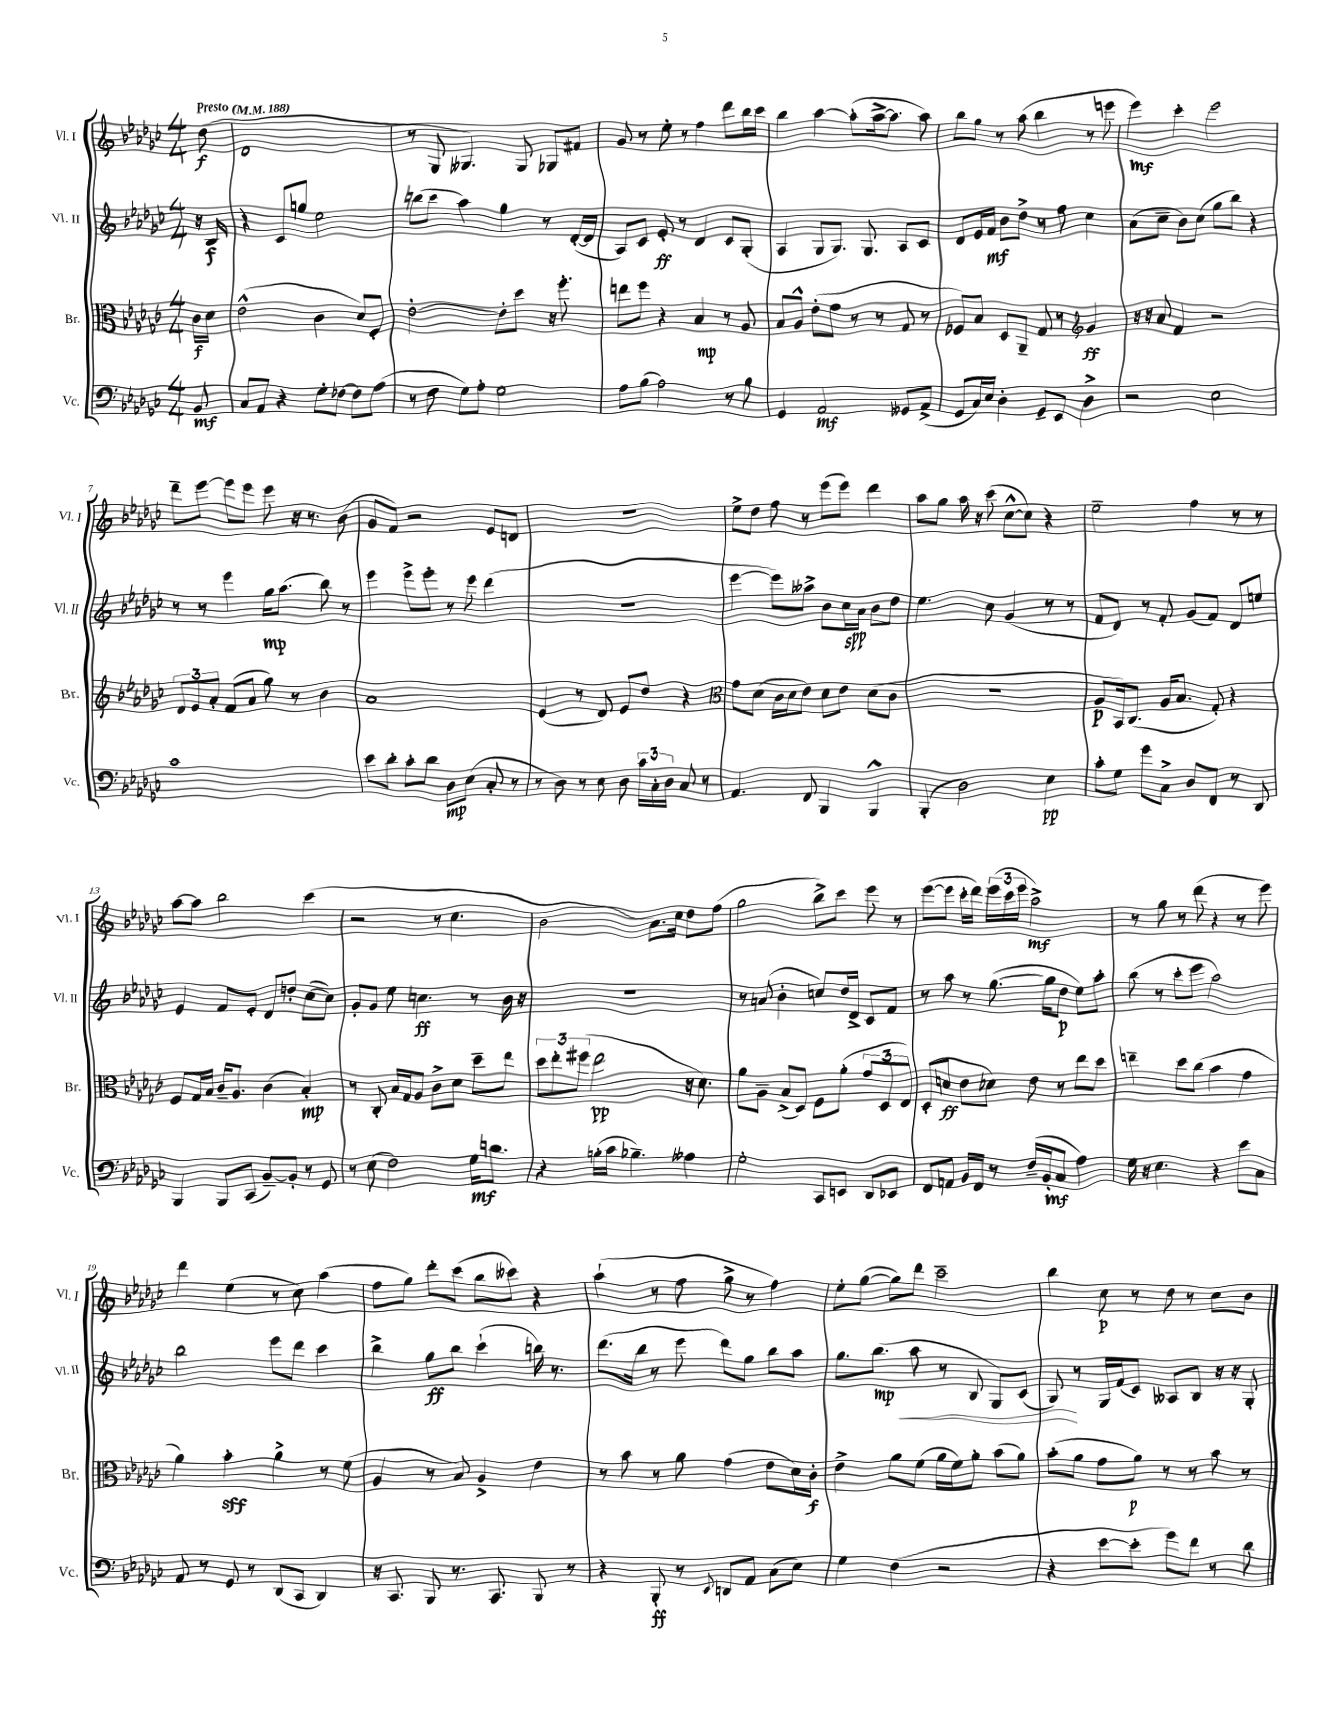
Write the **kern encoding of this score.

**kern	**dynam	**kern	**dynam	**kern	**dynam	**kern	**dynam
*part4	*part4	*part3	*part3	*part2	*part2	*part1	*part1
*staff4	*staff4	*staff3	*staff3	*staff2	*staff2	*staff1	*staff1
*I"Vc.	*	*I"Br.	*	*I"Vl. II	*	*I"Vl. I	*
*I'Vc.	*	*I'Br.	*	*I'Vl. II	*	*I'Vl. I	*
*clefF4	*	*clefC3	*	*clefG2	*	*clefG2	*
*k[b-e-a-d-g-c-]	*	*k[b-e-a-d-g-c-]	*	*k[b-e-a-d-g-c-]	*	*k[b-e-a-d-g-c-]	*
*M4/4	*	*M4/4	*	*M4/4	*	*M4/4	*
*MM188	*	*MM188	*	*MM188	*	*MM188	*
=	=	=	=	=	=	=	=
!	!	!	!	!	!	!LO:TX:a:B:t=Presto	!
8BB-/	mf	16c-\LL	f	16r	.	(8dd-\	f
.	.	16d-\JJ	.	16B-/	f	.	.
=1	=1	=1	=1	=1	=1	=1	=1
8C-/L	.	(2e-^^\	.	4r	.	1d-	.
8AA-/J	.	.	.	.	.	.	.
4r	.	.	.	8c-/L	.	.	.
.	.	.	.	8ggn/J	.	.	.
8G-'\L	.	4c-\	.	2ee-\	.	.	.
[8F-X\J	.	.	.	.	.	.	.
8F-\L]	.	8d-/L)	.	.	.	.	.
(8A-\J	.	8F'/J	.	.	.	.	.
=2	=2	=2	=2	=2	=2	=2	=2
8r	.	[2e-'\	.	(8bbn\L	.	8r	.
8F\	.	.	.	8ccc-\J	.	8G-/	.
8G-\L)	.	.	.	4aa-\)	.	4.G--X/)	.
8A-'\J	.	.	.	.	.	.	.
2G-\	.	8e-'\L]	.	4gg-\	.	.	.
.	.	8dd-\J	.	.	.	8G--/	.
.	.	16r	.	8r	.	8G-X/L	.
.	.	8.ff'\	.	.	.	.	.
.	.	.	.	([16d-'/LL	.	8f#X/J	.
.	.	.	.	16d-/JJ]	.	.	.
=3	=3	=3	=3	=3	=3	=3	=3
8A-\L	.	8een\L	.	8A-/L)	.	8g-/	.
(8B-\J	.	8ff\J	.	8c-/J	.	8r	.
2A-\)	.	4r	.	8e-'/	ff	8ee-'\	.
.	.	.	.	8r	.	8r	.
.	.	4B-/	mp	4d-/	.	4ff\	.
8r	.	8r	.	8c-/L	.	8ddd-\L	.
8B-\	.	8A-/	.	(8G-'/J	.	16bb-\L	.
.	.	.	.	.	.	16ccc-\JJ	.
=4	=4	=4	=4	=4	=4	=4	=4
4GG-/	.	8B-/L	.	4A-/	.	4bb-\	.
.	.	8A-^^/J	.	.	.	.	.
2AA-/	mf	(8e-'\L	.	8G-/L	.	[4aa-\	.
.	.	8g-\J	.	8.G-/J)	.	.	.
.	.	8r	.	.	.	(8aa-'\L]	.
.	.	.	.	8.G-/	.	.	.
.	.	8r	.	.	.	[16aa-^\k	.
.	.	.	.	.	.	8.aa-\J]	.
8GG--X/L	.	8G-/	.	8A-/L	.	.	.
(8AA-^/J	.	8r	.	8c-/J	.	8aa-\)	.
=5	=5	=5	=5	=5	=5	=5	=5
8GG-/L	.	8F-X/L)	.	8d-/L	.	8bb-\L	.
16C-/L)	.	8B-/J	.	16e-/L	.	8gg-\J	.
16E-/JJ	.	.	.	16f/JJ	mf	.	.
4D-'\	.	8D-/L	.	8b-\L	.	8r	.
.	.	8AA-~/J	.	8dd-^\J	.	(8aa-\	.
8GG-~/L	.	8G-/	.	8r	.	4bb-\	.
8EE-/J	.	8r	.	8ff\	.	.	.
*	*	*clefG2	*	*	*	*	*
4D-^\	.	4g-/	ff	4cc-\	.	8r	.
.	.	.	.	.	.	8eeen\	.
=6	=6	=6	=6	=6	=6	=6	=6
2r	.	16r	.	(8a-\L	.	4eee-\)	mf
.	.	16r	.	.	.	.	.
.	.	8a-/	.	8cc-~\J	.	.	.
.	.	4f/	.	8b-\L)	.	4ccc-'\	.
.	.	.	.	(8cc-\J	.	.	.
2E-\	.	2r	.	8gg-\L	.	2eee-\	.
.	.	.	.	8bb-\J)	.	.	.
.	.	.	.	4r	.	.	.
!!LO:LB:g=z
=7	=7	=7	=7	=7	=7	=7	=7
1c-	.	12d-/L	.	8r	.	8ddd-~\L	.
.	.	12e-/	.	.	.	.	.
.	.	.	.	8r	.	[8eee-\J	.
.	.	12a-'/J	.	.	.	.	.
.	.	(8f/L	.	4eee-\	.	8eee-\L]	.
.	.	8a-/J	.	.	.	8eee-\J	.
.	.	8gg-\)	.	16gg-\KL	mp	8eee-\	.
.	.	.	.	(8.aa-\J	.	.	.
.	.	8r	.	.	.	16r	.
.	.	.	.	.	.	8.r	.
.	.	4b-\	.	8bb-\)	.	.	.
.	.	.	.	8r	.	(8b-\	.
=8	=8	=8	=8	=8	=8	=8	=8
8e-\L	.	1a-	.	4eee-\	.	8g-/L	.
8d-'\J	.	.	.	.	.	8f/J)	.
8c-'\L	.	.	.	8eee-^\L	.	2r	.
8d-\J	.	.	.	8eee-'\J	.	.	.
8D-\L	mp	.	.	8r	.	.	.
(8E-\J	.	.	.	8eee-\	.	.	.
8C-'/	.	.	.	(4ddd-\	.	8e-/L	.
8r	.	.	.	.	.	8dn/J	.
=9	=9	=9	=9	=9	=9	=9	=9
8r	.	(4e-/	.	1r	.	1r	.
8D-\)	.	.	.	.	.	.	.
8r	.	8r	.	.	.	.	.
8E-\	.	8d-/)	.	.	.	.	.
8D-\	.	8e-/L	.	.	.	.	.
24c-\LL	.	8dd-/J	.	.	.	.	.
24C-'\	.	.	.	.	.	.	.
24D-\JJ	.	.	.	.	.	.	.
8C-/	.	4r	.	.	.	.	.
8r	.	.	.	.	.	.	.
=10	=10	=10	=10	=10	=10	=10	=10
*	*	*clefC3	*	*	*	*	*
4.AA-/	.	8g-\L	.	[4eee-\	.	8ee-^\L	.
.	.	(8d-\J	.	.	.	8dd-\J	.
.	.	16c-\LL	.	8eee-\L])	.	8ff\	.
.	.	16d-\J	.	.	.	.	.
8FF/	.	8e-\J)	.	8aa--X^\J	.	8r	.
4BBB-/	.	8d-\L	.	8b-\L	.	(8eee-\L	.
.	.	8e-\J	.	16cc-\L	spp	8eee-\J)	.
.	.	.	.	16a-\JJ	.	.	.
4BBB-^^/	.	(8d-\L	.	8b-\L	.	4ddd-\	.
.	.	8c-\J	.	8dd-\J	.	.	.
=11	=11	=11	=11	=11	=11	=11	=11
(4BBB-'/	.	1r	.	4.ee-\	.	8aa-\L	.
.	.	.	.	.	.	8gg-\J	.
2D-\)	.	.	.	.	.	16aa-\	.
.	.	.	.	.	.	16r	.
.	.	.	.	8cc-\	.	(8ccc-\	.
.	.	.	.	(4g-/	.	[8cc-^^\L	.
.	.	.	.	.	.	8cc-\J])	.
4E-\	pp	.	.	8r	.	4r	.
.	.	.	.	8r	.	.	.
=12	=12	=12	=12	=12	=12	=12	=12
8c-'\L	.	8A-/L	p	8f/L	.	2ee-~\	.
8G-\J	.	16BB-/k)	.	8d-/J)	.	.	.
.	.	(8.C-/J	.	.	.	.	.
8g-\L	.	.	.	8r	.	.	.
8C-^\J	.	16A-/KL	.	8f'/	.	.	.
.	.	8.B-/J	.	.	.	.	.
8D-/L	.	.	.	(8g-/L	.	4ff\	.
8FF/J	.	8G-'/)	.	8f/J)	.	.	.
8r	.	4r	.	8d-/L	.	8r	.
8DD-/	.	.	.	8een/J	.	8r	.
!!LO:LB:g=z
=13	=13	=13	=13	=13	=13	=13	=13
4BBB-/	.	8F/L	.	4e-/	.	[8aa-\L	.
.	.	16G-/L	.	.	.	8aa-\J]	.
.	.	16B-/JJ	.	.	.	.	.
8BBB-/L	.	16c-~/KL	.	8f/L	.	2bb-\	.
.	.	8.A-/J	.	.	.	.	.
(8CC-/J	.	.	.	8e-'/J	.	.	.
[8BB-~/L)	.	(4c-\	.	8d-/L	.	.	.
8BB-'/J]	.	.	.	8ddn'/J	.	.	.
8r	.	4B-'/)	mp	([8cc-\L	.	(4ccc-\	.
8GG-/	.	.	.	8cc-\J])	.	.	.
=14	=14	=14	=14	=14	=14	=14	=14
8r	.	8r	.	8g-'/L	.	2r	.
(8E-\	.	8C-'/	.	8g-/J	.	.	.
2F\)	.	16B-/LL	.	8ee-\	.	.	.
.	.	16G-/J	.	.	.	.	.
.	.	8A-/J	.	4.ccn\	ff	.	.
.	.	8c-^\L	.	.	.	8r	.
.	.	8d-\J	.	.	.	4.cc-\	.
16G-\KL	mf	8dd-~\L	.	8r	.	.	.
8.dn\J	.	.	.	.	.	.	.
.	.	8ee-\J	.	16b-\	.	.	.
.	.	.	.	16r	.	.	.
=15	=15	=15	=15	=15	=15	=15	=15
4r	.	12dd-\L	.	1r	.	2b-\	.
.	.	12ee-'\	.	.	.	.	.
.	.	(12ff#X\J	.	.	.	.	.
(16Bn'\LL	.	2ee-\	pp	.	.	.	.
16c-\JJ	.	.	.	.	.	.	.
4.B-X~\)	.	.	.	.	.	.	.
.	.	.	.	.	.	8.a-\L)	.
.	.	.	.	.	.	16cc-\Jk	.
4A--X\	.	16r	.	.	.	8dd-\L	.
.	.	8.d-\)	.	.	.	.	.
.	.	.	.	.	.	(8ff\J	.
=16	=16	=16	=16	=16	=16	=16	=16
2G-'\	.	8a-\L	.	8r	.	2gg-\	.
.	.	8A-~\J	.	(8an/	.	.	.
.	.	(8B-^/L	.	4b-'\	.	.	.
.	.	8D-/J)	.	.	.	.	.
8CC-/L	.	8F\L	.	8ccn/L)	.	8bb-^\L)	.
8EEn/J	.	(8a-'\J	.	16dd-/L	.	8ccc-\J	.
.	.	.	.	16d-^/JJ	.	.	.
8DD-/L	.	12g-/L	.	8c-/L	.	8eee-\	.
.	.	12D-/	.	.	.	.	.
8EE-X/J	.	.	.	8f/J	.	8r	.
.	.	12E-/J)	.	.	.	.	.
=17	=17	=17	=17	=17	=17	=17	=17
8FF/L	.	(8D-'/L	.	8r	.	([8eee-\L	.
8AAn/J	.	8dn/J	ff	8aa-\	.	8eee-\J]	.
16BB-/LL	.	8e-\L	.	8r	.	16ccc-'\LL	.
16FF/JJ	.	.	.	.	.	16ddd-\JJ)	.
8r	.	8d-X\J)	.	([8.gg-\	.	(24eee-\LL	.
.	.	.	.	.	.	24ccc-\	.
.	.	.	.	.	.	24eee-\JJ	.
(16F~/LL	.	8e-\	.	.	.	2aa-^\)	mf
16BB-'/J	mf	.	.	16gg-\KL]	.	.	.
8C-/J	.	8r	.	8dd-\J	p	.	.
4A-\)	.	8ee-\L	.	8ee-\L)	.	.	.
.	.	8dd-\J	.	8aa-'\J	.	.	.
=18	=18	=18	=18	=18	=18	=18	=18
16G-\	.	4een~\	.	(8bb-\	.	8r	.
16r	.	.	.	.	.	.	.
4.E-\	.	.	.	8r	.	8gg-\	.
.	.	8dd-\L	.	8ccc-'\L	.	8r	.
.	.	(8cc-\J	.	8eee-\J	.	(8ddd-\	.
4r	.	4b-\	.	2aa-\)	.	4r	.
8e-\L	.	4g-\	.	.	.	8r	.
8C-\J	.	.	.	.	.	8eee-\)	.
!!LO:LB:g=z
=19	=19	=19	=19	=19	=19	=19	=19
8AA-/	.	4a-\)	.	2bb-\	.	4ddd-\	.
8r	.	.	.	.	.	.	.
8GG-/	.	4b-'\	sff	.	.	(4ee-\	.
8r	.	.	.	.	.	.	.
(8DD-/L	.	4a-^\	.	8eee-\L	.	8r	.
8CC-/J	.	.	.	8ddd-\J	.	8cc-\)	.
4DD-/)	.	8r	.	4ccc-\	.	(4aa-\	.
.	.	(8f\	.	.	.	.	.
=20	=20	=20	=20	=20	=20	=20	=20
16r	.	4A-/	.	4bb-^\	.	8ff\L	.
8.CC-/	.	.	.	.	.	.	.
.	.	.	.	.	.	8gg-\J)	.
8BBB-/	.	8r	.	8gg-\L	ff	8ddd-'\L	.
8.r	.	8B-/)	.	8bb-\J	.	(8ccc-\J	.
.	.	4A-^/	.	(4ccc-`\	.	8bb-\L	.
8.CC-/	.	.	.	.	.	.	.
.	.	.	.	.	.	8ccc--X\J)	.
8BBB-/	.	4e-\	.	16bbn\)	.	4r	.
.	.	.	.	8.r	.	.	.
8r	.	.	.	.	.	.	.
=21	=21	=21	=21	=21	=21	=21	=21
4r	.	8r	.	(8.ddd-\L	.	(4aa-`\	.
.	.	8b-\	.	.	.	.	.
.	.	.	.	16bb-\Jk	.	.	.
8BBB-'/	ff	8r	.	8r	.	8r	.
8r	.	8a-\	.	8eee-\	.	8ff\	.
8qqEE-/	.	.	.	.	.	.	.
8DDn/L	.	(4g-\	.	8ddd-\L)	.	8gg-^\	.
8AA-/J	.	.	.	8gg-\J	.	8r	.
(8C-\L	.	8e-\L	.	8bb-\L	.	4ff\)	.
8E-\J)	.	16d-\L)	.	8aa-\J	.	.	.
.	.	16c-'\JJ	f	.	.	.	.
=22	=22	=22	=22	=22	=22	=22	=22
4G-\	.	4e-^\	.	8.gg-\L	.	8ee-'\L	.
.	.	.	.	.	.	([8gg-\J	.
!	!	!	!	!	!LO:HP:b	!	!
.	.	.	.	(8.bb-\J	< mp	.	.
(4F\	.	8a-\L	.	.	.	8gg-\L])	.
.	.	(8f\J	.	8aa-\	.	8ddd-\J	.
2r	.	16a-\LL	.	8r	.	2ccc-~\	.
.	.	16f\J)	.	.	.	.	.
.	.	8a-'\J	.	8B-/	.	.	.
.	.	(8b-\L	.	8G-/L)	.	.	.
.	.	8a-\J)	.	(8c-/J	.	.	.
=23	=23	=23	=23	=23	=23	=23	=23
4r	.	(8b-'\L	.	8G-/)	.	4bb-\	.
.	.	8a-\J	.	8r	[	.	.
[8e-\L	.	8g-\L	.	16G-/LL	.	8cc-\	p
.	.	.	.	(16f/J	.	.	.
8e-'\J]	.	8a-\J)	p	8c-/J)	.	8r	.
8g-\L)	.	8r	.	8A--X/L	.	8dd-\	.
8f\J	.	8r	.	8B-/J	.	8r	.
8r	.	8b-\	.	16r	.	8cc-\L	.
.	.	.	.	16r	.	.	.
8d-\	.	8r	.	8G-'/	.	8b-\J	.
==	==	==	==	==	==	==	==
*-	*-	*-	*-	*-	*-	*-	*-
